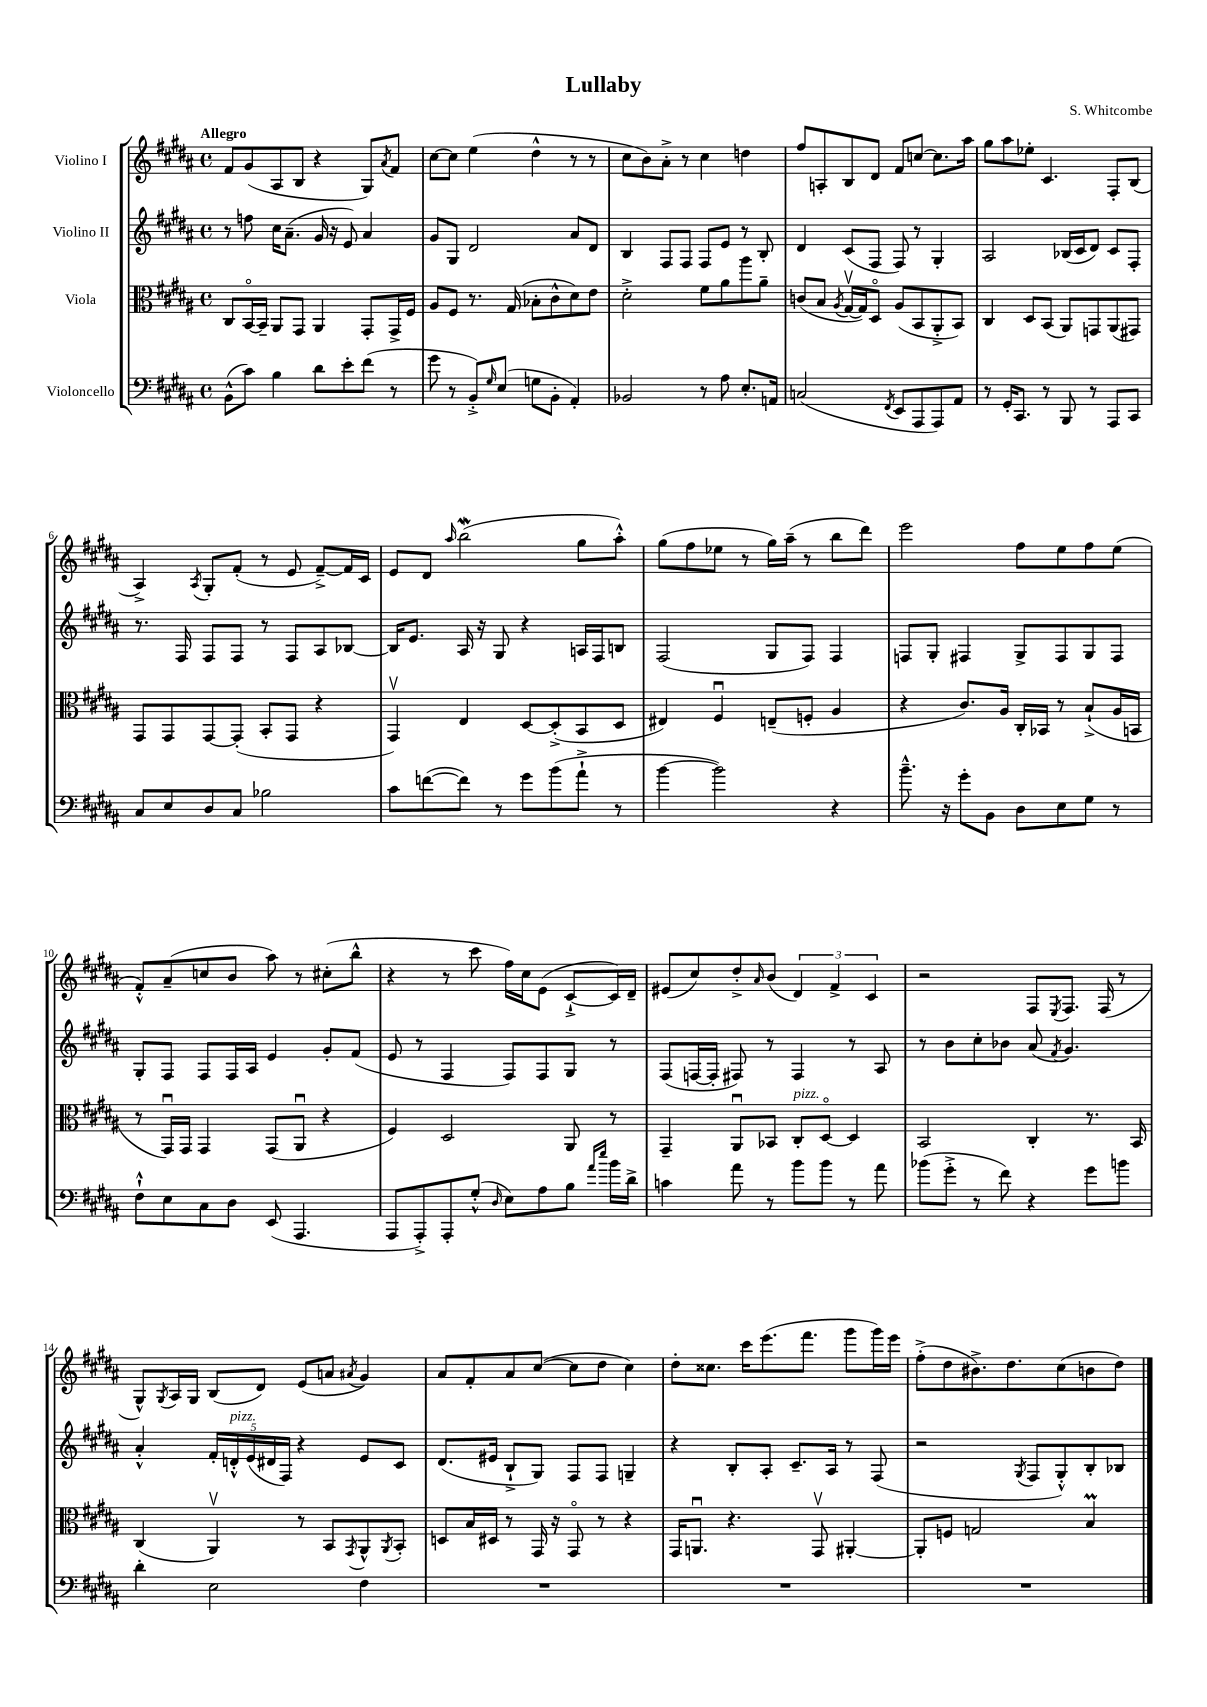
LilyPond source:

\header { title = "Lullaby" composer = "S. Whitcombe" }
<<
\new StaffGroup <<
\new Staff = "s0" \with { instrumentName = "Violino I" } {
    \clef treble \key b \major \defaultTimeSignature \time 4/4 \tempo "Allegro"
    fis'8 gis'8( ais8 b8 r4 gis8) \acciaccatura { ais'8 } fis'8 |
    cis''8~ cis''8 e''4( dis''4-^ r8 r8 |
    cis''8 b'8) ais'8-.-> r8 cis''4 d''4 |
    fis''8 a8-. b8 dis'8 fis'8 c''8~ c''8. ais''16 |
    gis''8 ais''8 ees''8-. cis'4. fis8-. b8( |
    ais4->) \acciaccatura { ais8 } gis8-. fis'8-.( r8 e'8 fis'8~--->) fis'16 cis'16 |
    e'8 dis'8 \grace { ais''16 } b''2\mordent( gis''8 ais''8-.-^) |
    gis''8( fis''8 ees''8 r8 gis''16) ais''16--( r8 b''8 dis'''8) |
    e'''2 fis''8 e''8 fis''8 e''8( |
    fis'8-.-^) ais'8--( c''8 b'8 ais''8) r8 cis''8-.( b''8-^ |
    r4 r8 cis'''8 fis''16) cis''16 e'8( cis'8~-!-> cis'16) dis'16-- |
    eis'8( cis''8) dis''8-.-> \grace { ais'16 } b'8( \tuplet 3/2 { dis'4) fis'4-> cis'4 } |
    r2 fis8 \acciaccatura { e8 } fis8. fis16( r8 |
    gis8-^) \acciaccatura { gis8 } ais16 gis16 b8( dis'8) e'8( a'8 \acciaccatura { ais'8 } gis'4) |
    ais'8 fis'8-. ais'8 cis''8~( cis''8 dis''8 cis''4) |
    dis''8-. cisis''8. cis'''16 e'''8.( fis'''8. gis'''8 gis'''16) e'''16 |
    fis''8-.->( dis''8 bis'8.->) dis''8. cis''8( b'8 dis''8) \bar "|." |
}
\new Staff = "s1" \with { instrumentName = "Violino II" } {
    \clef treble \key b \major \defaultTimeSignature \time 4/4
    r8 f''8 cis''16 ais'8.--( gis'16 r16 e'8) ais'4 |
    gis'8 gis8 dis'2 ais'8 dis'8 |
    b4 fis8 fis8 fis8 e'8 r8 b8-. |
    dis'4 cis'8( fis8 fis8) r8 gis4-. |
    ais2 bes16( cis'16 dis'8) cis'8 fis8-. |
    r8. fis16 fis8 fis8 r8 fis8 ais8 bes8~ |
    bes16 e'8. ais16 r16 gis8 r4 a16 fis16 b8 |
    fis2( gis8 fis8) fis4 |
    f8 gis8-. fis4 gis8-> fis8 gis8 fis8 |
    gis8-. fis8 fis8 fis16 ais16 e'4 gis'8-. fis'8( |
    e'8 r8 fis4 fis8) fis8 gis8 r8 |
    fis8( f16~ f16-. fis8) r8 fis4 r8 ais8 |
    r8 b'8 cis''8-. bes'8 ais'8( \acciaccatura { fis'8 } gis'4.) |
    ais'4-.-^ \tuplet 5/4 { fis'16-. d'16-.-^^\markup { \italic "pizz." } e'16( dis'16 fis16) } r4 e'8 cis'8 |
    dis'8.( eis'16 b8-!-> gis8) fis8 fis8 g4-- |
    r4 b8-. ais8-. cis'8.-- ais16 r8 fis8( |
    r2 \acciaccatura { gis8 } fis8 gis8-.-^) b8-. bes8 \bar "|." |
}
\new Staff = "s2" \with { instrumentName = "Viola" } {
    \clef alto \key b \major \defaultTimeSignature \time 4/4
    cis8 b,16~\flageolet b,16-- ais,8 gis,8 ais,4 gis,8-. gis,16-> fis16 |
    ais8 fis8 r8. gis16( bes8-. cis'8-^ dis'8) e'8 |
    dis'2-.-> fis'8 ais'8 ais''8 ais'8-- |
    c'8( b8 \acciaccatura { ais8 } gis16~\upbow gis16) dis8\flageolet ais8( b,8 ais,8-.-> b,8) |
    cis4 dis8 b,8( ais,8) g,8 ais,8( gis,8) |
    gis,8 gis,8 gis,8~ gis,8-.( b,8-. gis,8 r4 |
    gis,4\upbow) e4 dis8~ dis8-.->( b,8 dis8 |
    eis4) fis4\downbow e8--( f8-. ais4 |
    r4 cis'8.) ais16 cis16-. bes,16 r8 b8-!->( ais16 b,16 |
    r8 gis,16\downbow) gis,16 gis,4 gis,8( ais,8\downbow r4 |
    fis4) dis2 ais,8 r8 |
    gis,4-- ais,8\downbow bes,8 cis8-.^\markup { \italic "pizz." } dis8~\flageolet dis4 |
    b,2 cis4-. r8. b,16 |
    cis4( ais,4\upbow) r8 b,8 \acciaccatura { gis,8 } ais,8-^ \acciaccatura { ais,8 } b,8-. |
    d8 b16 dis16 r8 gis,16 r16 gis,8\flageolet r8 r4 |
    gis,16 a,8.\downbow r4. gis,8\upbow ais,4~-. |
    ais,8-. f8 g2 b4\prall \bar "|." |
}
\new Staff = "s3" \with { instrumentName = "Violoncello" } {
    \clef bass \key b \major \defaultTimeSignature \time 4/4
    b,8-^( cis'8) b4 dis'8 e'8-. fis'8( r8 |
    gis'8 r8 b,8-.->) \grace { gis16 } e8( g8 b,8-. ais,4-.) |
    bes,2 r8 ais8 e8.-. a,16 |
    c2( \acciaccatura { fis,8 } e,8 ais,,8 ais,,8) ais,8 |
    r8 gis,16-. cis,8. r8 b,,8 r8 ais,,8 cis,8 |
    cis8 e8 dis8 cis8 bes2 |
    cis'8 f'8~( f'8) r8 gis'8 b'8( ais'8-!-> r8 |
    b'4~ b'2) r4 |
    b'8.---^ r16 gis'8-. b,8 dis8 e8 gis8 r8 |
    fis8-!-^ e8 cis8 dis8 e,8( ais,,4. |
    ais,,8 ais,,8-.->) ais,,8-. gis8-.-^( \grace { dis16 } e8) ais8 b8 \grace { ais'16 e''16 } b'16 dis'16-> |
    c'4 ais'8 r8 b'8 b'8 r8 ais'8 |
    bes'8( gis'8-.-> r8 fis'8) r4 gis'8 b'8 |
    dis'4-. e2 fis4 |
    R1 |
    R1 |
    R1 \bar "|." |
}
>>
>>
